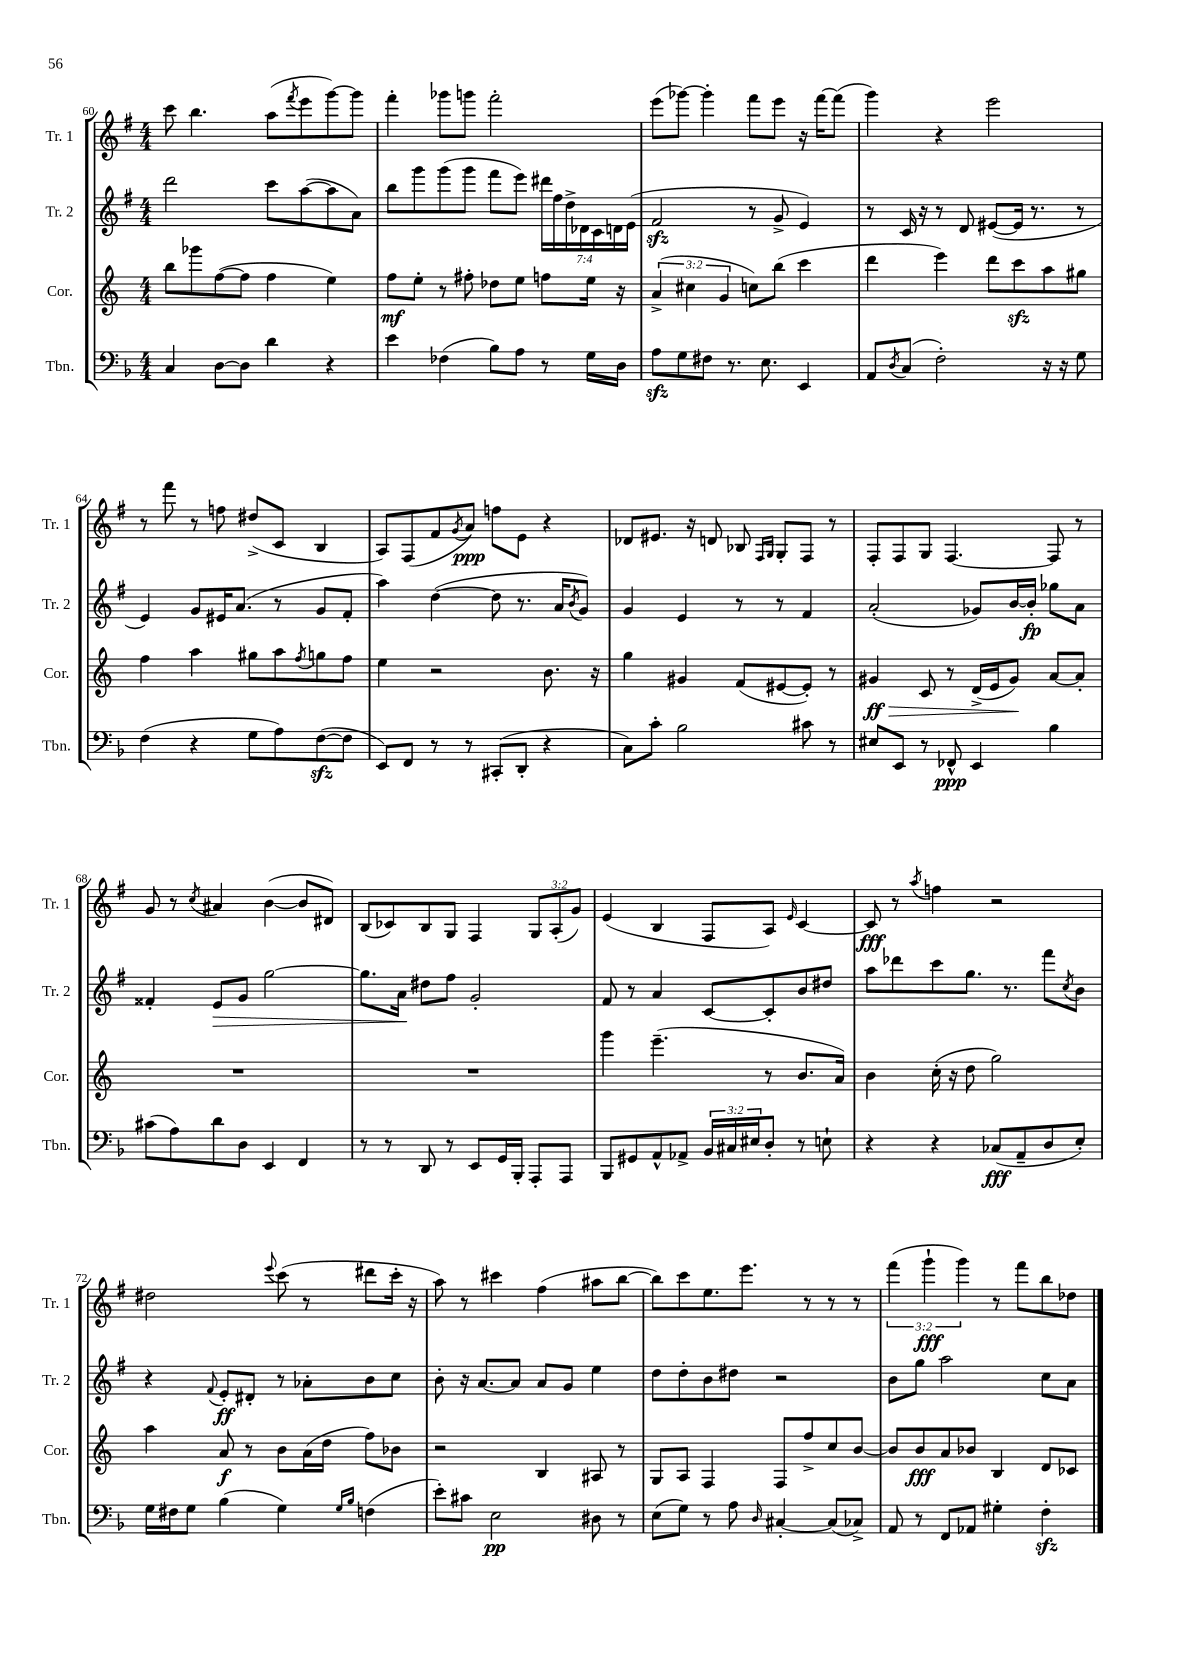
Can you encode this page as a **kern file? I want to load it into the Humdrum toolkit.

**kern	**kern	**kern	**kern
*staff4	*staff3	*staff2	*staff1
*clefF4	*clefG2	*clefG2	*clefG2
*k[b-]	*k[]	*k[f#]	*k[f#]
*M4/4	*M4/4	*M4/4	*M4/4
4C/	8bb\L	2ddd\	8ccc\
.	8ggg-\	.	4.bb\
[8D\L	([8ff\	.	.
8D\]J	8ff\]J	.	.
4d\	4ff\	8ccc\L	(8aa\L
.	.	.	8qfff#/
.	.	([8aa\	8eee\
4r	4ee\)	8aa\]	[8ggg\)
.	.	8a\J)	8ggg\]J
=	=	=	=
4e\	8ff\L	8bb\L	4fff#'\
.	8ee'\J	8ggg\	.
(4F-\	8r	(8ggg\	8ggg-\L
.	8ff#'\	8ggg\J	8ggg\J
8B-\L)	8dd-\L	8fff#\L	2fff#'\
8A\J	8ee\J	8eee\J)	.
8r	8ff\L	28ddd#\LL	.
.	.	28ff#\	.
.	.	28dd^\	.
.	.	28d-\	.
16G\LL	16ee\Jk	.	.
.	.	28c\	.
.	.	28d\	.
16D\JJ	16r	.	.
.	.	(28e\JJ	.
=	=	=	=
8A\L	(6a^/	2f#/	(8eee\L
8G\	.	.	[8ggg-\J)
.	6cc#\	.	.
8F#\J	.	.	4ggg-'\]
.	6g/	.	.
8.r	.	.	.
.	8cc\L)	8r	8fff#\L
8.E\	.	.	.
.	(8bb\J	8g^/	8eee\J
4EE/	4ccc\	4e/)	16r
.	.	.	[16fff#\LK
.	.	.	(8fff#\]J
=	=	=	=
8AA/L	4ddd\	8r	4ggg\)
8qD/	.	.	.
(8C/J	.	16c/	.
.	.	16r	.
2F'\)	4eee\)	8r	4r
.	.	8d/	.
.	8ddd\L	([8e#/L	2eee\
.	8ccc\	16e#/]Jk	.
.	.	8.r	.
16r	8aa\	.	.
16r	.	.	.
8G\	8gg#\J	8r	.
=	=	=	=
(4F\	4ff\	4e/)	8r
.	.	.	8fff#\
4r	4aa\	8g/L	8r
.	.	16e#/K	8ff\
.	.	(8.a/J	.
8G\L	8gg#\L	.	(8dd#^/L
8A\)	8aa\	8r	8c/J
.	8qff/	.	.
([8F\	8gg\	8g/L	4B/
8F\]J	8ff\J	8f#'/J	.
=	=	=	=
8EE/L)	4ee\	4aa\)	8A/L)
8FF/J	.	.	(8F#/
8r	2r	([4dd\	8f#/
.	.	.	8qg/
8r	.	.	8a/J)
(8CC#'/L	.	8dd\]	8ff\L
8DD'/J	.	8.r	8e\J
4r	8.b\	.	4r
.	.	16a/LK	.
.	.	8qb/	.
.	.	8g/J)	.
.	16r	.	.
=	=	=	=
8C\L)	4gg\	4g/	8d-/L
8c'\J	.	.	8.e#/J
2B-\	4g#/	4e/	.
.	.	.	16r
.	.	.	8d/
.	(8f/L	8r	8B-/
.	.	.	16qqF#/LL
.	.	.	16qqG/JJ
.	[8e#/	8r	8G'/L
8c#\	8e#'/]J)	4f#/	8F#/J
8r	8r	.	8r
=	=	=	=
8E#/L	4g#/	(2a'/	8F#'/L
8EE/J	.	.	8F#/
8r	8c/	.	8G/J
8FF-^^/	8r	.	[4.F#/
4EE/	(16d^/LL	8g-/L)	.
.	16e/J	.	.
.	8g#/J)	[16b/L	.
.	.	16b'/]JJ	.
4B-\	[8a/L	8gg-\L	8F#/]
.	8a'/]J	8a\J	8r
=	=	=	=
(8c#\L	1r	4f##'/	8g/
8A\)	.	.	8r
.	.	.	8qcc/
8d\	.	8e/L	4a#/
8D\J	.	8g/J	.
4EE/	.	[2gg\	([4b\
4FF/	.	.	8b/]L
.	.	.	8d#/J)
=	=	=	=
8r	1r	8.gg\]L	(8B/L
8r	.	.	8c-/)
.	.	16a\Jk	.
8DD/	.	8dd#\L	8B/
8r	.	8ff#\J	8G/J
8EE/L	.	2g'/	4F#/
16GG/L	.	.	.
16BBB-'/JJ	.	.	.
8AAA'/L	.	.	12G/L
.	.	.	(12A'/
8AAA/J	.	.	.
.	.	.	12g/J)
=	=	=	=
8BBB-/L	4ggg\	8f#/	(4e/
8GG#/	.	8r	.
8AA^^/	(4.eee~\	4a/	4B/
8AA-^/J	.	.	.
24BB-/LL	.	[8c/L	8F#/L
24C#/	.	.	.
24E#/J	.	.	.
8D'/J	8r	8c'/]	8A/J)
.	.	.	16qqe/
8r	8.b/L	8b/	[4c/
8E`\	.	8dd#/J	.
.	16a/Jk)	.	.
=	=	=	=
4r	4b\	8aa\L	8c/]
.	.	8ddd-\	8r
.	.	.	8qaa/
4r	(16cc'\	8ccc\	4ff\
.	16r	.	.
.	8dd\	8.gg\J	.
(8C-/L	2gg\)	.	2r
.	.	8.r	.
8AA~/	.	.	.
8D/	.	8fff#\L	.
.	.	8qcc/	.
8E'/J)	.	8b\J	.
=	=	=	=
16G\LL	4aa\	4r	2dd#\
16F#\J	.	.	.
8G\J	.	.	.
.	.	8qqf#/	.
(4B-\	8a/	8e'/L	.
.	8r	8d#'/J	.
.	.	.	8qqeee/
4G\)	8b\L	8r	(8ccc\
.	(16a\L	8a-'\L	8r
.	16dd\JJ	.	.
16qqG/LL	.	.	.
16qqB-/JJ	.	.	.
(4F\	8ff\L)	8b\	8ddd#\L
.	8b-\J	8cc\J	16ccc'\Jk
.	.	.	16r
=	=	=	=
8e'\L)	2r	8b'\	8aa\)
8c#\J	.	16r	8r
.	.	[8.a/L	.
2E\	.	.	4ccc#\
.	.	8a/]J	.
.	4B/	8a/L	(4ff#\
.	.	8g/J	.
8D#\	8A#/	4ee\	8aa#\L
8r	8r	.	[8bb\J
=	=	=	=
(8E\L	8G/L	8dd\L	8bb\]L)
8G\J)	8A/J	8dd'\	8ccc\
8r	4F/	8b\	8.ee\
8A\	.	8dd#\J	.
.	.	.	8.eee\J
16qqD/	.	.	.
[4C#'/	8F/L	2r	.
.	8ff^/	.	8r
(8C#/]L	8cc/	.	8r
8C-^/J)	[8b/J	.	8r
=	=	=	=
8AA/	8b/]L	8b\L	(6fff#\
8r	8b/	8gg\J	.
.	.	.	6ggg`\
8FF/L	8a/	2aa\	.
.	.	.	6ggg\)
8AA-/J	8b-/J	.	.
4G#'\	4B/	.	8r
.	.	.	8fff#\L
4F'\	8d/L	8cc\L	8bb\
.	8c-/J	8a\J	8dd-\J
==	==	==	==
*-	*-	*-	*-
